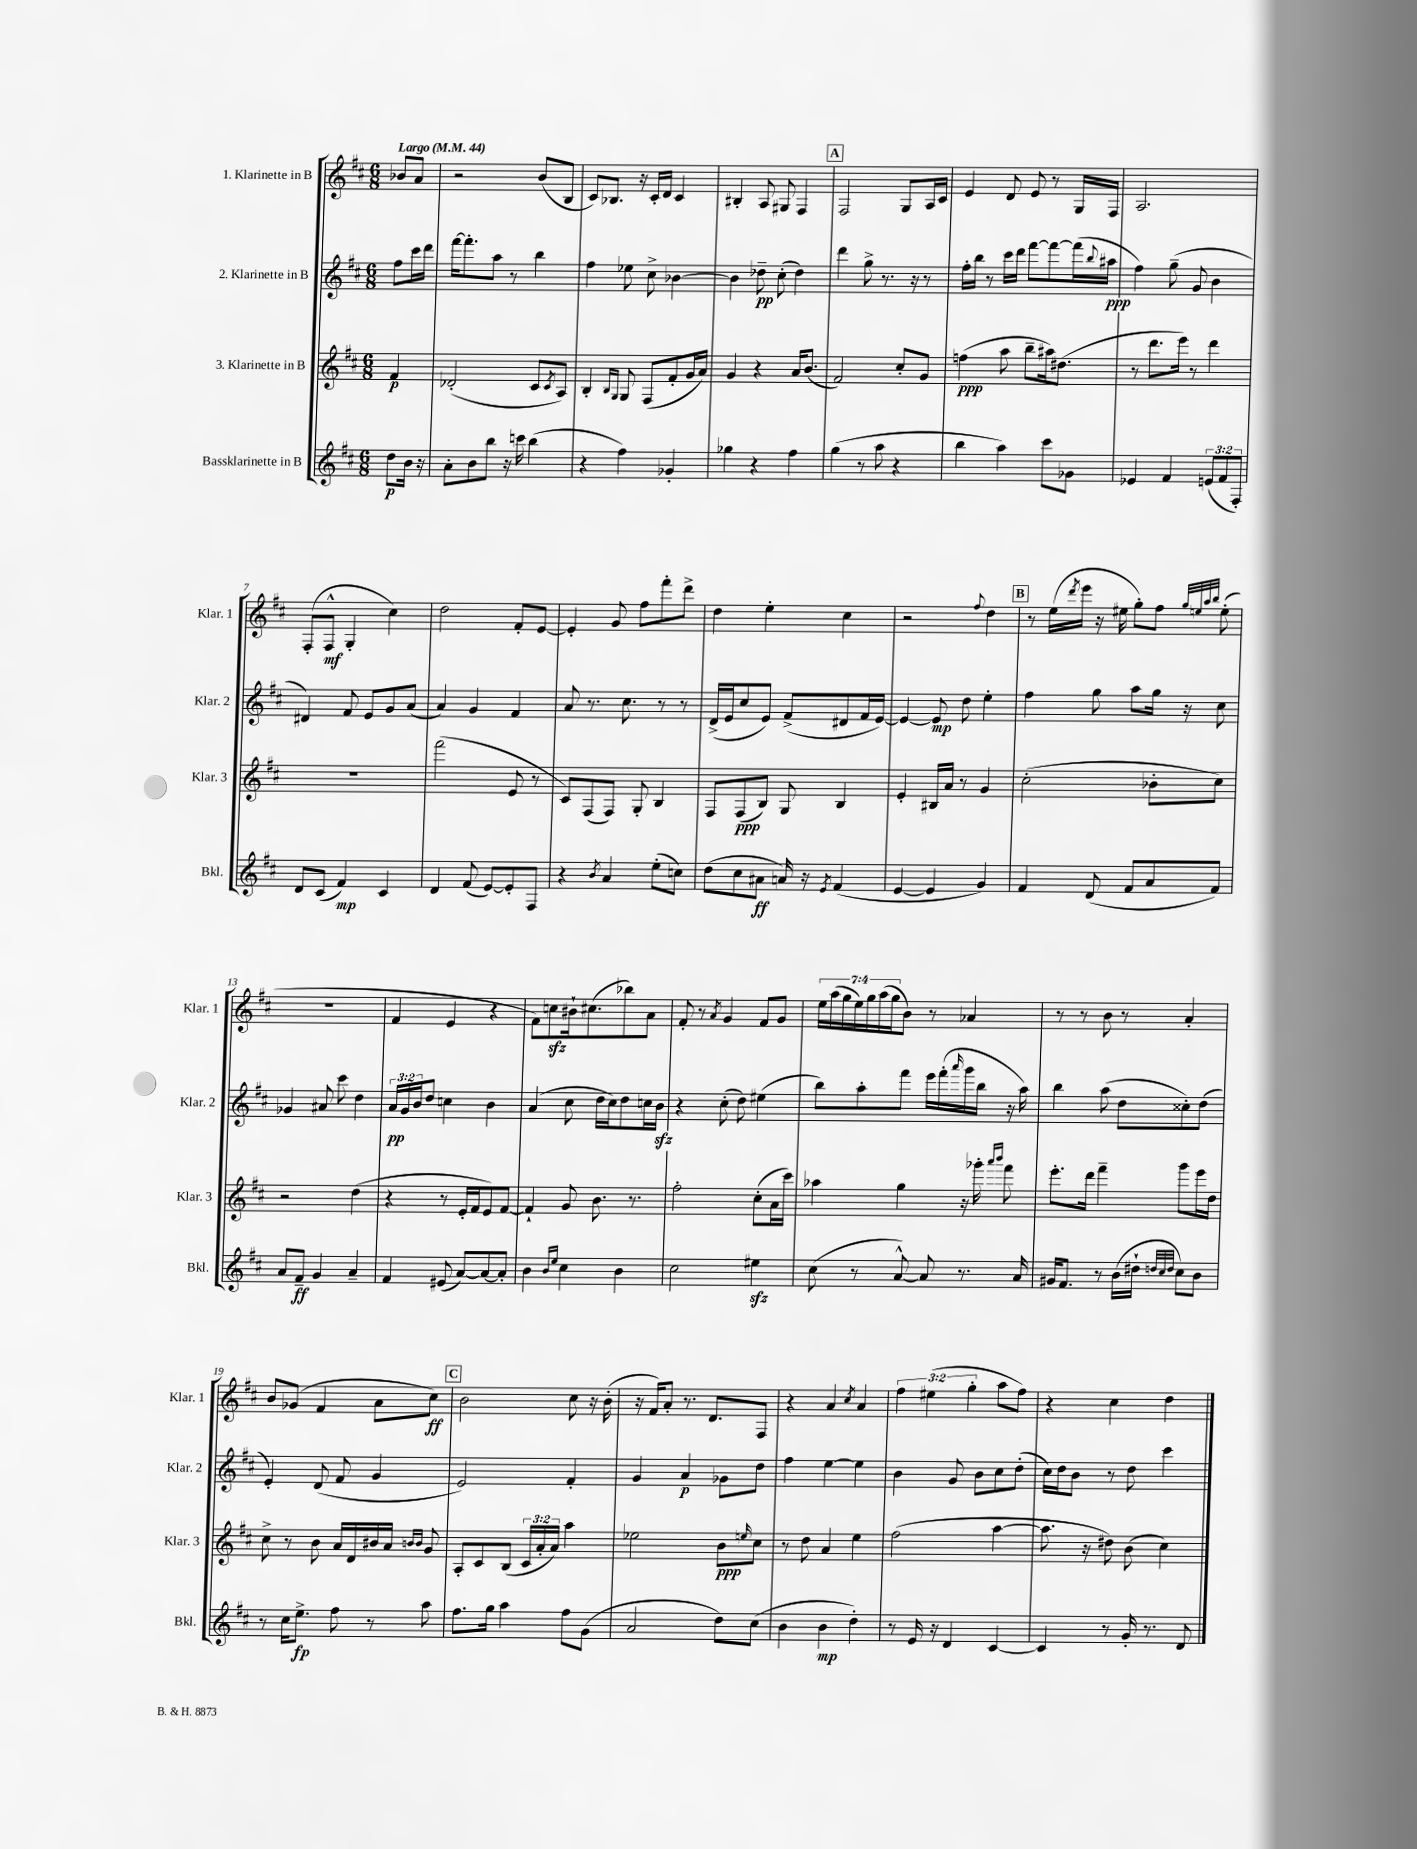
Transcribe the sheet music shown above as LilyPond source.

<<
\new StaffGroup <<
\new Staff = "s0" \with { instrumentName = "1. Klarinette in B" shortInstrumentName = "Klar. 1" } {
    \clef treble \key d \major \numericTimeSignature \time 6/8 \override Staff.TupletNumber.text = #tuplet-number::calc-fraction-text \partial 4 \tempo "Largo" 4 = 44
    bes'8 a'8 |
    r2 b'8( b8 |
    cis'8) bes8. r16 cis'16-. d'16 cis'4 |
    bis4-. a8 gis8 fis4 |
    \mark \markup { \box "A" } fis2 g8 a16 cis'16 |
    e'4 d'8 e'8 r8 g16 fis16 |
    a2. |
    fis8-.( fis8-^\mf g4-. cis''4) |
    d''2 fis'8-. e'8~ |
    e'4-. g'8 fis''8 fis'''8-. d'''8-> |
    d''4 e''4-. cis''4 |
    r2 \appoggiatura { fis''8 } d''4 |
    \mark \markup { \box "B" } r8 e''16( \acciaccatura { d'''8 } e'''16 r16 eis''16 g''8-.) fis''8 \grace { g''32 e''32 a''32 b''32 } e''8-.( |
    R2. |
    fis'4 e'4 r4 |
    fis'8) c''8\sfz bis'16-! cis''8.( bes''8) a'8 |
    fis'8-. r8 \acciaccatura { a'8 } g'4 fis'8 g'8 |
    \tuplet 7/4 { e''16 a''16( g''16 e''16) g''16 a''16( g''16 } b'8) r8 aes'4 |
    r8 r8 b'8 r8 a'4-. |
    b'8 ges'8( fis'4 a'8 cis''8\ff) |
    \mark \markup { \box "C" } b'2 cis''8 r16 b'16-.( |
    r16 fis'16) a'8-. r8. d'8. fis8 |
    r4 a'4 \acciaccatura { cis''8 } a'4 |
    \tuplet 3/2 { fis''4 eis''4( g''4-. } a''8 fis''8) |
    r4 cis''4 d''4 \bar "|." |
}
\new Staff = "s1" \with { instrumentName = "2. Klarinette in B" shortInstrumentName = "Klar. 2" } {
    \clef treble \key d \major \numericTimeSignature \time 6/8 \override Staff.TupletNumber.text = #tuplet-number::calc-fraction-text \partial 4
    fis''8 cis'''16 d'''16 |
    fis'''16~ fis'''8.-. a''8 r8 b''4 |
    fis''4 ees''8 cis''8-> bes'4~ |
    bes'4 des''8--\pp cis''8-.( des''4) |
    \mark \markup { \box "A" } d'''4 g''8-> r8. r16 r8 |
    fis''16-. b''16 r8 cis'''16 d'''16 fis'''8~ fis'''8~ fis'''16( \appoggiatura { b''8 } ais''16\ppp |
    fis''4) g''8--( g'8 b'4 |
    dis'4) fis'8 e'8 g'8 a'8( |
    a'4) g'4 fis'4 |
    a'8 r8. cis''8. r8 r8 |
    d'16->( e'16 cis''8 e'8) fis'8->( dis'8 fis'16 e'16~) |
    e'4~ e'8\mp d''8 e''4-. |
    \mark \markup { \box "B" } fis''4 g''8 a''8 g''16 r16 cis''8 |
    ges'4 ais'8 cis'''8 d''4 |
    \tuplet 3/2 { a'16\pp g'16 b'16 } d''8 c''4 b'4 |
    a'4( cis''8 d''16 cis''16) d''8 c''16 b'16\sfz |
    r4 cis''8-.( d''8) eis''4( |
    b''8) a''8-. fis'''8 e'''16 fis'''16-.( \grace { a'''16 } g'''16 b''16 r16 a''16) |
    b''4 a''8( d''8 cisis''8-.) d''8( |
    e'4-.) d'8( fis'8 g'4 |
    \mark \markup { \box "C" } e'2) fis'4-. |
    g'4 a'4\p ges'8 d''8 |
    fis''4 e''4~ e''4 |
    b'4 g'8 b'8 cis''8 d''8-.( |
    cis''16) d''16 b'8 r8 d''8 cis'''4 \bar "|." |
}
\new Staff = "s2" \with { instrumentName = "3. Klarinette in B" shortInstrumentName = "Klar. 3" } {
    \clef treble \key d \major \numericTimeSignature \time 6/8 \override Staff.TupletNumber.text = #tuplet-number::calc-fraction-text \partial 4
    fis'4\p |
    des'2-.( cis'8 \acciaccatura { cis'8 } a8) |
    b4-. \grace { b16 g16 } g8 fis8( fis'8-. g'16 a'16) |
    g'4 r4 a'16 b'8.( |
    \mark \markup { \box "A" } fis'2) cis''8-. g'8 |
    f''4\ppp( a''8 b''8-- ais''16) dis''8.( |
    r8 d'''8. e'''16) r8 d'''4 |
    R2. |
    fis'''2( e'8 r8 |
    cis'8) fis8( fis8) g8-. b4 |
    fis8 fis8\ppp( b8) g8 b4 |
    e'4-. bis16 a'16 r8 g'4 |
    \mark \markup { \box "B" } cis''2-.( bes'8-. cis''8) |
    r2 d''4( |
    r4 r8 e'16-. fis'16 e'8) fis'8~ |
    fis'4-! g'8 b'8. r8. |
    fis''2-. cis''8-.( a'16 cis'''16) |
    aes''4 g''4 r16 ges'''16-. \grace { a'''16 b'''16 } fis'''8 |
    e'''8.-. d'''16 fis'''4-- g'''8 e'''16 d''16 |
    cis''8-> r8 b'8 a'16 d'16 bis'16 a'16 \grace { b'16 b'16 } g'8 |
    \mark \markup { \box "C" } a8-. cis'8 b8( \tuplet 3/2 { cis'16 a'16-. a'16) } a''4 |
    ees''2 b'8\ppp \grace { e''16 } cis''8 |
    r8 d''8 a'4 e''4 |
    fis''2( a''4~ |
    a''8. r16 dis''8) b'8( cis''4) \bar "|." |
}
\new Staff = "s3" \with { instrumentName = "Bassklarinette in B" shortInstrumentName = "Bkl." } {
    \clef treble \key d \major \numericTimeSignature \time 6/8 \override Staff.TupletNumber.text = #tuplet-number::calc-fraction-text \partial 4
    d''8\p b'16 r16 |
    a'8-. b'8 b''8 r16 c'''16 b''4( |
    r4 fis''4) ges'4-. |
    ges''4 r4 fis''4 |
    \mark \markup { \box "A" } g''4( r8 a''8 r4 |
    b''4 a''4) cis'''8 ges'8 |
    ees'4 fis'4 \tuplet 3/2 { e'8( fis'8 fis8-.) } |
    d'8 cis'8( fis'4\mp) cis'4 |
    d'4 fis'8( e'8~) e'8-. fis8 |
    r4 \acciaccatura { b'8 } a'4 e''8-.( c''8) |
    d''8( cis''8 ais'8\ff a'16) r16 \acciaccatura { e'8 } fis'4( |
    e'4~ e'4 g'4) |
    \mark \markup { \box "B" } fis'4 d'8( fis'8 a'8 fis'8) |
    a'8 fis'8--\ff g'4 a'4-- |
    fis'4 eis'8( a'8~) a'8~ a'8-. |
    b'4 \grace { b'16 e''16 } cis''4 b'4 |
    cis''2 eis''4\sfz |
    cis''8( r8 a'8~-^) a'8 r8. a'16 |
    gis'16 fis'8. r8 b'16( dis''16-! \grace { d''32 cis''32 d''32 } cis''8) b'8 |
    r8 cis''16 e''8.->\fp fis''8 r8 a''8 |
    \mark \markup { \box "C" } fis''8. g''16 a''4 fis''8 g'8( |
    a'2 d''8) cis''8( |
    b'4 b'4\mp d''4-.) |
    r8 e'16 r16 d'4 cis'4~ |
    cis'4 r8 g'16-. r8. d'8 \bar "|." |
}
>>
>>
